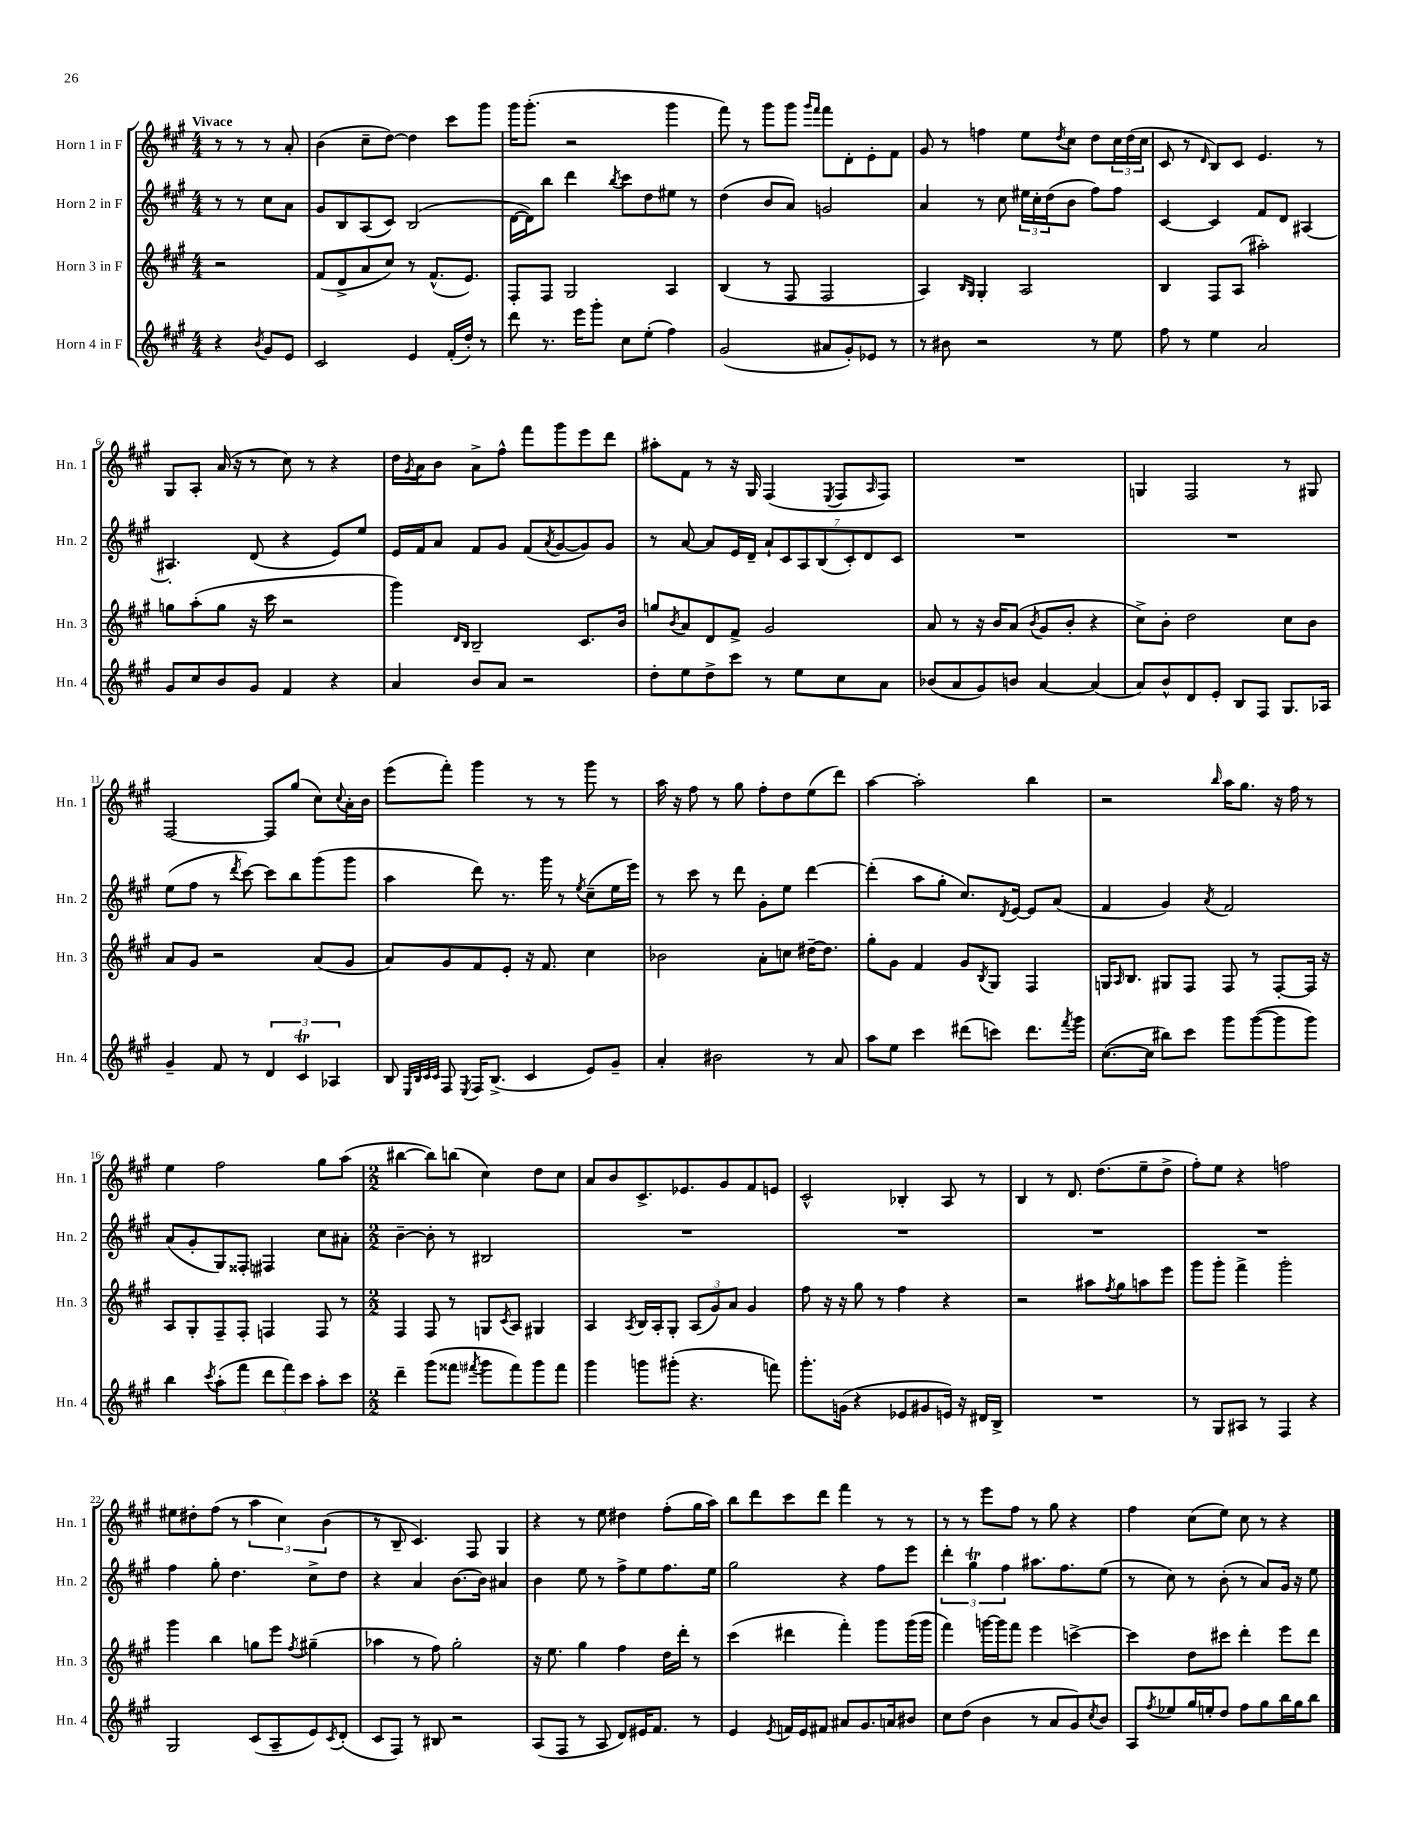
<<
\new StaffGroup <<
\new Staff = "s0" \with { instrumentName = "Horn 1 in F" shortInstrumentName = "Hn. 1" } {
    \clef treble \key a \major \numericTimeSignature \time 4/4 \partial 2 \tempo "Vivace"
    r8 r8 r8 a'8-. |
    b'4( cis''8-- d''8~) d''4 cis'''8 gis'''8 |
    gis'''16 gis'''8.-.( r2 gis'''4 |
    fis'''8) r8 gis'''8 gis'''8 \grace { gis'''16 fis'''16 } fis'''8 d'8-. e'8-. fis'8 |
    gis'8 r8 f''4 e''8 \acciaccatura { d''8 } cis''8 d''8 \tuplet 3/2 { cis''16 d''16( cis''16 } |
    cis'8 r8 \grace { d'16 } b8) cis'8 e'4. r8 |
    gis8 a8-. a'16( r16 r8 cis''8) r8 r4 |
    d''16 \acciaccatura { gis'8 } a'16 b'8 a'8-> fis''8-^ fis'''8 gis'''8 e'''8 d'''8 |
    ais''8-. fis'8 r8 r16 gis16 fis4( \acciaccatura { e8 } fis8 \grace { a16 } fis8) |
    R1 |
    g4 fis2 r8 gis8 |
    fis2~ fis8 gis''8( cis''8) \appoggiatura { cis''8 } a'16-. b'16 |
    e'''8( fis'''8-.) gis'''4 r8 r8 gis'''8 r8 |
    a''16 r16 fis''8 r8 gis''8 fis''8-. d''8 e''8( d'''8) |
    a''4~ a''2-. b''4 |
    r2 \grace { b''16 } a''16 gis''8. r16 fis''16 r8 |
    e''4 fis''2 gis''8 a''8( |
    \numericTimeSignature \time 2/2 bis''4~ bis''8) b''8( cis''4) d''8 cis''8 |
    a'8 b'8 cis'8.-> ees'8. gis'8 fis'8 e'8 |
    cis'2-^ bes4-. a8 r8 |
    b4 r8 d'8. d''8.( e''8-- d''8-> |
    fis''8-.) e''8 r4 f''2 |
    eis''8 dis''8-. fis''8( r8 \tuplet 3/2 { a''4 cis''4) b'4( } |
    r8 b8-- cis'4.) fis8 gis4 |
    r4 r8 e''8 dis''4 fis''8-.( gis''16 a''16) |
    b''8 d'''8 cis'''8 d'''8 fis'''4 r8 r8 |
    r8 r8 e'''8 fis''8 r8 gis''8 r4 |
    fis''4 cis''8( e''8) cis''8 r8 r4 \bar "|." |
}
\new Staff = "s1" \with { instrumentName = "Horn 2 in F" shortInstrumentName = "Hn. 2" } {
    \clef treble \key a \major \numericTimeSignature \time 4/4 \partial 2
    r8 r8 cis''8 a'8 |
    gis'8 b8 a8( cis'8) b2( |
    d'16~ d'16) b''8 d'''4 \acciaccatura { b''8 } cis'''8 d''8 eis''8 r8 |
    d''4( b'8 a'8) g'2 |
    a'4 r8 cis''8 \tuplet 3/2 { eis''16 cis''16-. d''16( } b'8 fis''8) fis''8 |
    cis'4~ cis'4 fis'8 d'8 ais4~ |
    ais4.-. d'8( r4 e'8) e''8 |
    e'16 fis'16 a'8 fis'8 gis'8 fis'8( \acciaccatura { a'8 } gis'8~ gis'8) gis'8 |
    r8 a'8~ a'8 e'16 d'16-- \tuplet 7/4 { a'8-! cis'8 a8 b8( cis'8-.) d'8 cis'8 } |
    R1 |
    R1 |
    e''8( fis''8 r8 \acciaccatura { d'''8 } cis'''8~) cis'''8 b''8 gis'''8( gis'''8 |
    a''4 d'''8) r8. gis'''16 r8 \acciaccatura { e''8 } cis''8--( e''16 e'''16) |
    r8 cis'''8 r8 d'''8 gis'8-. e''8 d'''4~ |
    d'''4-.( a''8 gis''8-. cis''8.) \acciaccatura { d'8 } e'16~ e'8 a'8( |
    fis'4 gis'4) \acciaccatura { a'8 } fis'2 |
    a'8( gis'8-. gis8) fisis8-. fis4 cis''8 ais'8-. |
    \numericTimeSignature \time 2/2 b'4~-- b'8-. r8 bis2 |
    R1 |
    R1 |
    R1 |
    R1 |
    fis''4 gis''8-. d''4. cis''8-> d''8 |
    r4 a'4 b'8.~ b'16 ais'4 |
    b'4 e''8 r8 fis''8-> e''8 fis''8. e''16 |
    gis''2 r4 fis''8 e'''8 |
    \tuplet 3/2 { d'''4-. gis''4\trill fis''4 } ais''8. fis''8. e''8( |
    r8 cis''8) r8 b'8-.( r8 a'8) gis'16 r16 e''8 \bar "|." |
}
\new Staff = "s2" \with { instrumentName = "Horn 3 in F" shortInstrumentName = "Hn. 3" } {
    \clef treble \key a \major \numericTimeSignature \time 4/4 \partial 2
    r2 |
    fis'8( d'8-> a'8 cis''8) r8 fis'8.-^( e'8.) |
    fis8-. fis8 gis2 a4 |
    b4( r8 fis8 fis2 |
    a4) \grace { b16 gis16 } gis4-. a2 |
    b4 fis8 a8( ais''2-.) |
    g''8 a''8-.( g''8 r16 cis'''16 r2 |
    gis'''4) \grace { d'16 b16 } b2-- cis'8. b'16 |
    g''8 \acciaccatura { b'8 } a'8 d'8 fis'8-> gis'2 |
    a'8 r8 r16 b'16 a'8( \acciaccatura { b'8 } gis'8 b'8-. r4 |
    cis''8->) b'8-. d''2 cis''8 b'8 |
    a'8 gis'8 r2 a'8( gis'8 |
    a'8) gis'8 fis'8 e'8-. r16 fis'8. cis''4 |
    bes'2 a'8-. c''8 dis''16~-- dis''8. |
    gis''8-. gis'8 fis'4 gis'8 \acciaccatura { b8 } gis8 fis4 |
    g16 \grace { a16 } b8. gis8 fis8 fis8 r8 fis8~-. fis16 r16 |
    a8 gis8-. fis8-- fis8-. f4 f8 r8 |
    \numericTimeSignature \time 2/2 fis4 fis8 r8 g8 \acciaccatura { cis'8 } a8 gis4 |
    a4 \acciaccatura { a8 } b16 a16-. gis8-. \tuplet 3/2 { a8( gis'8) a'8 } gis'4 |
    fis''8 r16 r16 gis''8 r8 fis''4 r4 |
    r2 ais''8 \acciaccatura { fis''8 } gis''8 a''8 e'''8 |
    gis'''8 gis'''8-. fis'''4-> gis'''2-. |
    gis'''4 b''4 g''8 e'''8 \acciaccatura { fis''8 } gis''4--( |
    aes''4 r8 fis''8) gis''2-. |
    r16 e''8. gis''4 fis''4 d''16 d'''16-. r8 |
    cis'''4( dis'''4 fis'''4-.) gis'''8 gis'''16( gis'''16 |
    fis'''4) g'''16~ g'''16 fis'''8 e'''4 c'''4~-> |
    c'''4 d''8 cis'''8 d'''4-. e'''8 d'''8 \bar "|." |
}
\new Staff = "s3" \with { instrumentName = "Horn 4 in F" shortInstrumentName = "Hn. 4" } {
    \clef treble \key a \major \numericTimeSignature \time 4/4 \partial 2
    r4 \acciaccatura { b'8 } gis'8 e'8 |
    cis'2 e'4 fis'16-.( d''16-.) r8 |
    d'''8 r8. e'''16 gis'''8-. cis''8 e''8-.( fis''4) |
    gis'2( ais'8 gis'8-.) ees'8 r8 |
    r8 bis'8 r2 r8 e''8 |
    fis''8 r8 e''4 a'2 |
    gis'8 cis''8 b'8 gis'8 fis'4 r4 |
    a'4 b'8 a'8 r2 |
    d''8-. e''8 d''8-> cis'''8 r8 e''8 cis''8 a'8 |
    bes'8( a'8 gis'8) b'8 a'4~ a'4( |
    a'8) b'8-^ d'8 e'8-. b8 fis8 gis8. aes16 |
    gis'4-- fis'8 r8 \tuplet 3/2 { d'4 cis'4\trill aes4 } |
    b8 \grace { e32 b32 cis'32 cis'32 } fis8 \acciaccatura { e8 } fis16 b8.->( cis'4 e'8) gis'8-- |
    a'4-. bis'2 r8 a'8 |
    a''8 e''8 cis'''4 dis'''8( c'''8) dis'''8. \acciaccatura { fis'''8 } gis'''16 |
    cis''8.~( cis''16 bis''8) cis'''8 gis'''8 gis'''8~( gis'''8 gis'''8) |
    b''4 \acciaccatura { cis'''8 } a''8-.( fis'''8 \tuplet 3/2 { d'''8 fis'''8) cis'''8 } a''8-. cis'''8 |
    \numericTimeSignature \time 2/2 d'''4-- gis'''8( fisis'''8 \acciaccatura { fis'''8 } gis'''8 fis'''8) gis'''8 fis'''8 |
    gis'''4 g'''8 gis'''8-.( r4. f'''8) |
    gis'''8.-. g'16( r4 ees'8 gis'8 e'16) r16 dis'16 b16-> |
    R1 |
    r8 gis8 ais8 r8 fis4 r4 |
    gis2 cis'8( a8-- e'8) \acciaccatura { cis'8 } d'8-.( |
    cis'8 fis8) r8 bis8 r2 |
    a8( fis8 r8 a8 d'8) eis'16 fis'8. r8 |
    e'4 \acciaccatura { e'8 } f'16 e'16 fis'8 ais'8 gis'8. a'16 bis'8 |
    cis''8 d''8( b'4 r8 a'8 gis'8) \acciaccatura { cis''8 } b'8 |
    a8 \acciaccatura { fis''8 } ees''8 gis''16 e''16-. d''8 fis''8 gis''8 b''16 gis''16 b''8 \bar "|." |
}
>>
>>
